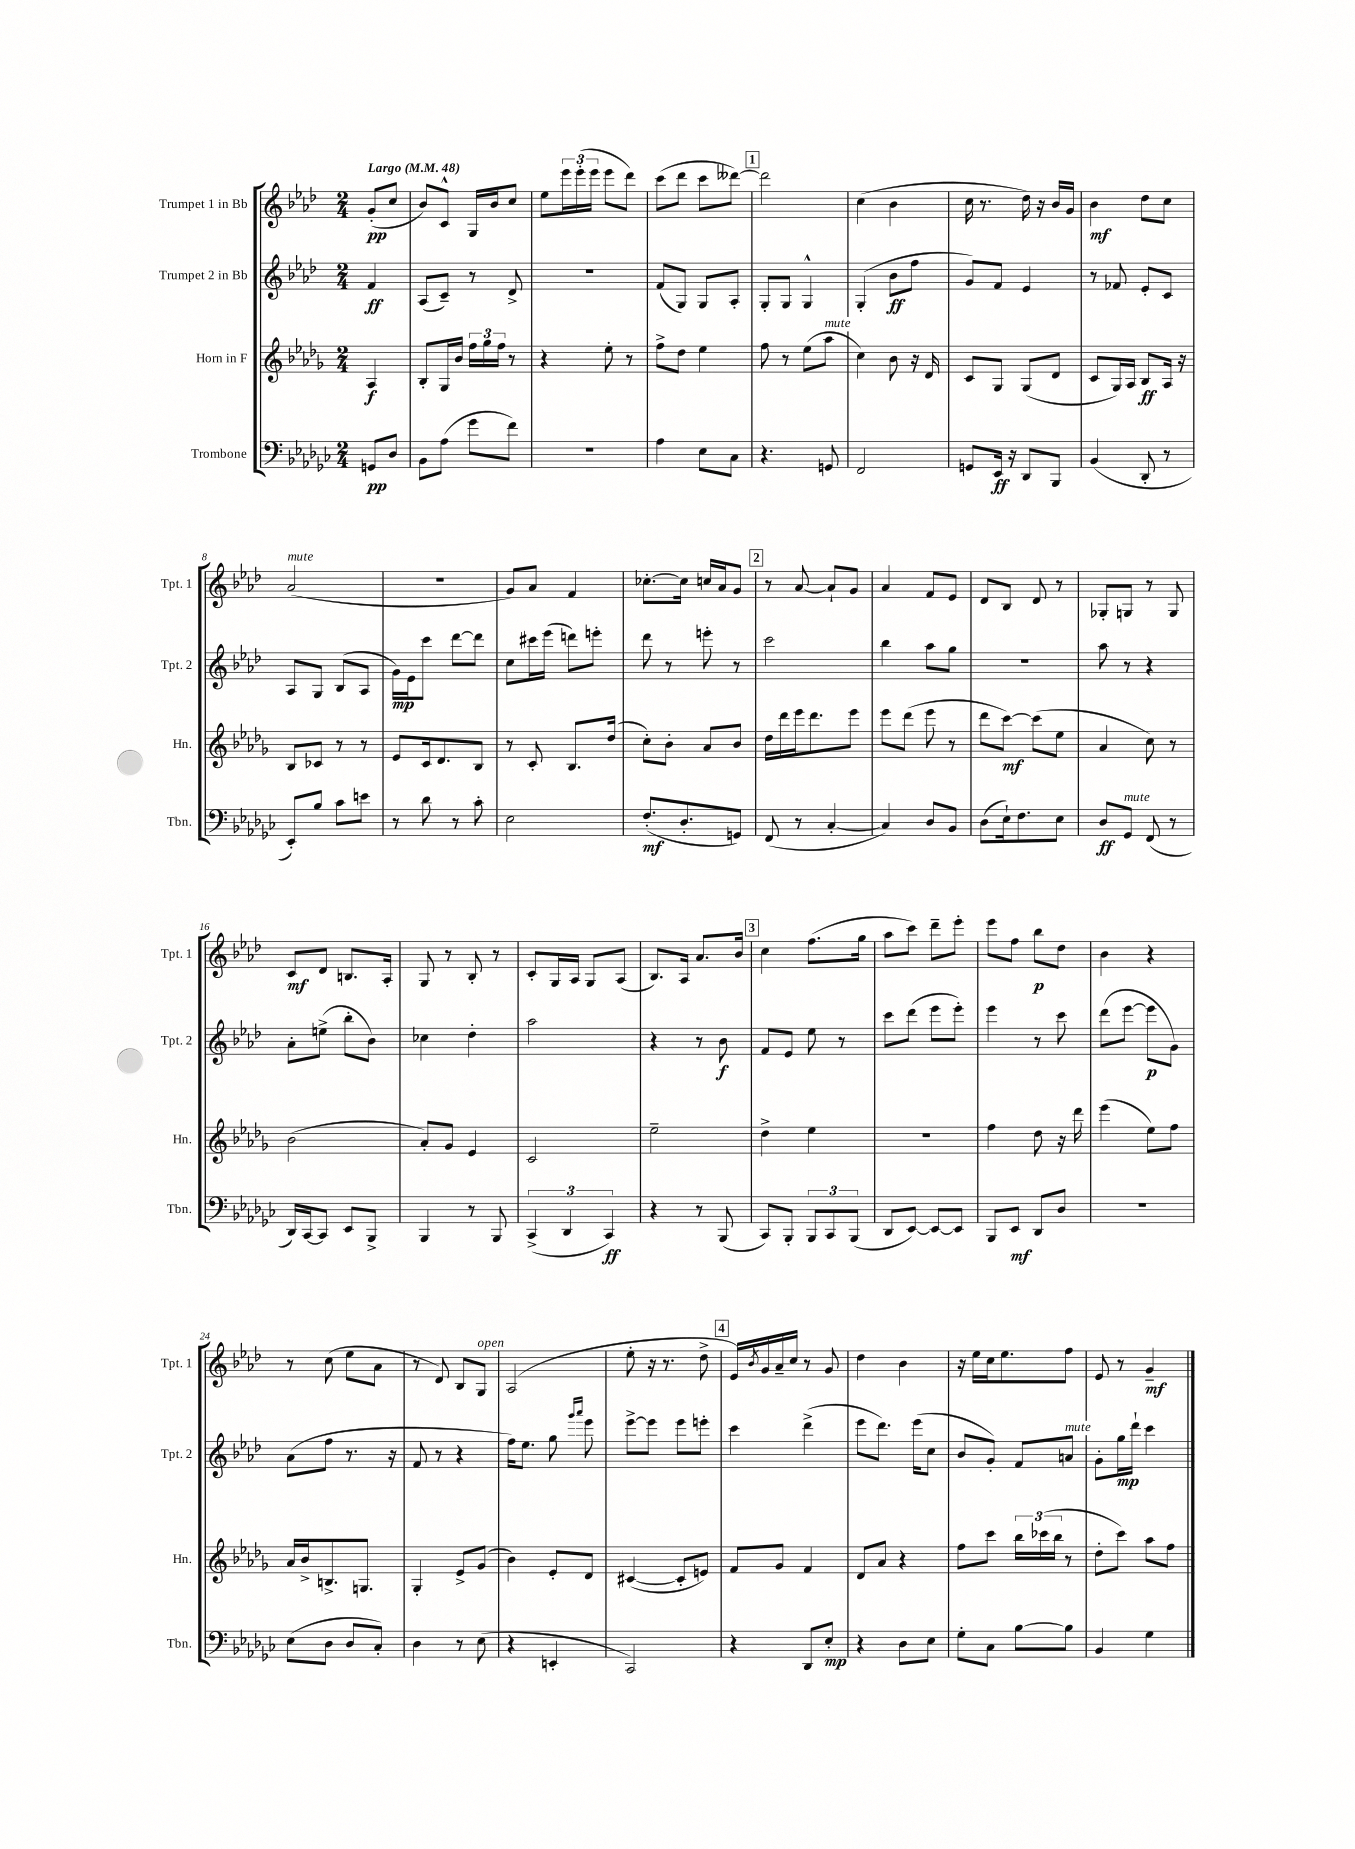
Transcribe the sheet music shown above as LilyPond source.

<<
\new StaffGroup <<
\new Staff = "s0" \with { instrumentName = "Trumpet 1 in Bb" shortInstrumentName = "Tpt. 1" } {
    \clef treble \key aes \major \numericTimeSignature \time 2/4 \partial 4 \tempo "Largo" 4 = 48
    g'8-.\pp( c''8 |
    bes'8) c'8-^ g16 bes'16 c''8 |
    ees''8 \tuplet 3/2 { ees'''16 ees'''16-.( ees'''16 } ees'''8 des'''8) |
    c'''8( des'''8 c'''8 deses'''8~) |
    \mark \markup { \box "1" } deses'''2 |
    c''4( bes'4 |
    c''16 r8. des''16) r16 bes'16 g'16 |
    bes'4\mf des''8 c''8 |
    aes'2^\markup { \italic "mute" }( |
    r2 |
    g'8) aes'8 f'4 |
    ces''8.~-. ces''16 c''16 aes'16 g'8 |
    \mark \markup { \box "2" } r8 aes'8~ aes'8-! g'8 |
    aes'4 f'8 ees'8 |
    des'8 bes8 des'8 r8 |
    ges8-. g8 r8 g8 |
    c'8\mf des'8 b8. aes16-. |
    g8 r8 bes8-. r8 |
    c'8-. g16 aes16 g8 aes8( |
    bes8.) aes16 aes'8. bes'16 |
    \mark \markup { \box "3" } c''4 f''8.( g''16 |
    aes''8 c'''8) des'''8-- ees'''8-. |
    ees'''8 f''8 bes''8\p des''8 |
    bes'4 r4 |
    r8 c''8( ees''8 aes'8 |
    r8 des'8) bes8 g8^\markup { \italic "open" } |
    aes2( |
    ees''8-. r16 r8. des''8-> |
    \mark \markup { \box "4" } ees'16) \acciaccatura { bes'8 } g'16 aes'16-- c''16 r8 g'8 |
    des''4 bes'4 |
    r16 ees''16 c''16 ees''8. f''8 |
    ees'8 r8 g'4--\mf \bar "|." |
}
\new Staff = "s1" \with { instrumentName = "Trumpet 2 in Bb" shortInstrumentName = "Tpt. 2" } {
    \clef treble \key aes \major \numericTimeSignature \time 2/4 \partial 4
    f'4\ff |
    aes8( c'8--) r8 des'8-> |
    r2 |
    f'8( g8) g8 aes8-. |
    \mark \markup { \box "1" } g8-. g8 g4-^ |
    g4-.( bes'8\ff f''8 |
    g'8) f'8 ees'4 |
    r8 fes'8 ees'8-. c'8 |
    aes8 g8 bes8( aes8 |
    g'16\mp) ees'16 c'''8 des'''8~ des'''8 |
    c''8 cis'''16 ees'''16( d'''8) e'''8-. |
    des'''8 r8 e'''8-. r8 |
    \mark \markup { \box "2" } c'''2 |
    bes''4 aes''8 g''8 |
    R2 |
    aes''8 r8 r4 |
    aes'8-. e''8->( bes''8-. bes'8) |
    ces''4 des''4-. |
    aes''2 |
    r4 r8 bes'8\f |
    \mark \markup { \box "3" } f'8 ees'8 ees''8 r8 |
    c'''8 des'''8( ees'''8 ees'''8-.) |
    ees'''4 r8 c'''8 |
    des'''8( ees'''8~ ees'''8\p g'8) |
    aes'8( f''8 r8. r16 |
    f'8 r8 r4 |
    f''16) ees''8. g''8 \grace { g'''16 aes'''16 } ees'''8 |
    ees'''8~-> ees'''8 ees'''8 e'''8-. |
    \mark \markup { \box "4" } c'''4 des'''4->( |
    ees'''8 des'''8.) ees'''16( c''8 |
    bes'8 g'8-.) f'8 a'8^\markup { \italic "mute" } |
    g'8-. g''16\mp des'''16-! c'''4 \bar "|." |
}
\new Staff = "s2" \with { instrumentName = "Horn in F" shortInstrumentName = "Hn." } {
    \clef treble \key des \major \numericTimeSignature \time 2/4 \partial 4
    aes4\f |
    bes8-. ges16 bes'16 \tuplet 3/2 { f''16 ges''16 f''16 } r8 |
    r4 ees''8-. r8 |
    f''8-> des''8 ees''4 |
    \mark \markup { \box "1" } f''8 r8 ees''8( aes''8^\markup { \italic "mute" } |
    c''4) bes'8 r16 des'16 |
    c'8 ges8 ges8( des'8 |
    c'8 ges16) aes16 bes8\ff aes16 r16 |
    bes8 ces'8 r8 r8 |
    ees'8 c'16 des'8. bes8 |
    r8 c'8-. bes8. des''16( |
    c''8-.) bes'8-. aes'8 bes'8 |
    \mark \markup { \box "2" } des''16 des'''16 ees'''16 des'''8. ees'''8 |
    ees'''8 des'''8( ees'''8 r8 |
    des'''8 c'''8~\mf) c'''8( ees''8 |
    aes'4 c''8) r8 |
    bes'2( |
    aes'8-.) ges'8 ees'4 |
    c'2 |
    ees''2-- |
    \mark \markup { \box "3" } des''4-> ees''4 |
    r2 |
    f''4 des''8 r16 des'''16 |
    ees'''4( ees''8) f''8 |
    aes'16 bes'16-> b8.-> g8. |
    ges4-. ees'8-> ges'8( |
    bes'4) ees'8-. des'8 |
    cis'4~( cis'8-. e'8) |
    \mark \markup { \box "4" } f'8 ges'8 f'4 |
    des'8 aes'8 r4 |
    f''8 c'''8 \tuplet 3/2 { bes''16 ces'''16( bes''16 } r8 |
    des''8-. c'''8) aes''8 f''8 \bar "|." |
}
\new Staff = "s3" \with { instrumentName = "Trombone" shortInstrumentName = "Tbn." } {
    \clef bass \key ges \major \numericTimeSignature \time 2/4 \partial 4
    g,8\pp des8 |
    bes,8 aes8( ges'8 f'8) |
    R2 |
    aes4 ees8 ces8 |
    \mark \markup { \box "1" } r4. g,8 |
    f,2 |
    g,8 ees,16\ff r16 des,8 bes,,8 |
    bes,4( des,8-. r8 |
    ees,8-.) bes8 ces'8 e'8 |
    r8 des'8 r8 ces'8-. |
    ees2 |
    f8.-.\mf( des8.-. g,8) |
    \mark \markup { \box "2" } f,8( r8 ces4~-. |
    ces4) des8 bes,8 |
    des8( ees16-!) f8. ees8 |
    des8\ff ges,8^\markup { \italic "mute" } f,8( r8 |
    des,16) ces,16~ ces,8 ees,8 bes,,8-> |
    bes,,4 r8 bes,,8 |
    \tuplet 3/2 { ces,4->( des,4 ces,4\ff) } |
    r4 r8 bes,,8( |
    \mark \markup { \box "3" } ces,8) bes,,8-. \tuplet 3/2 { bes,,8 ces,8 bes,,8( } |
    des,8 ees,8~) ees,8~ ees,8 |
    bes,,8 ees,8\mf des,8 des8 |
    r2 |
    ees8( des8 des8 ces8-.) |
    des4 r8 ees8( |
    r4 e,4-. |
    ces,2) |
    \mark \markup { \box "4" } r4 des,8 ees8-.\mp |
    r4 des8 ees8 |
    ges8-. ces8 bes8~ bes8 |
    bes,4 ges4 \bar "|." |
}
>>
>>
